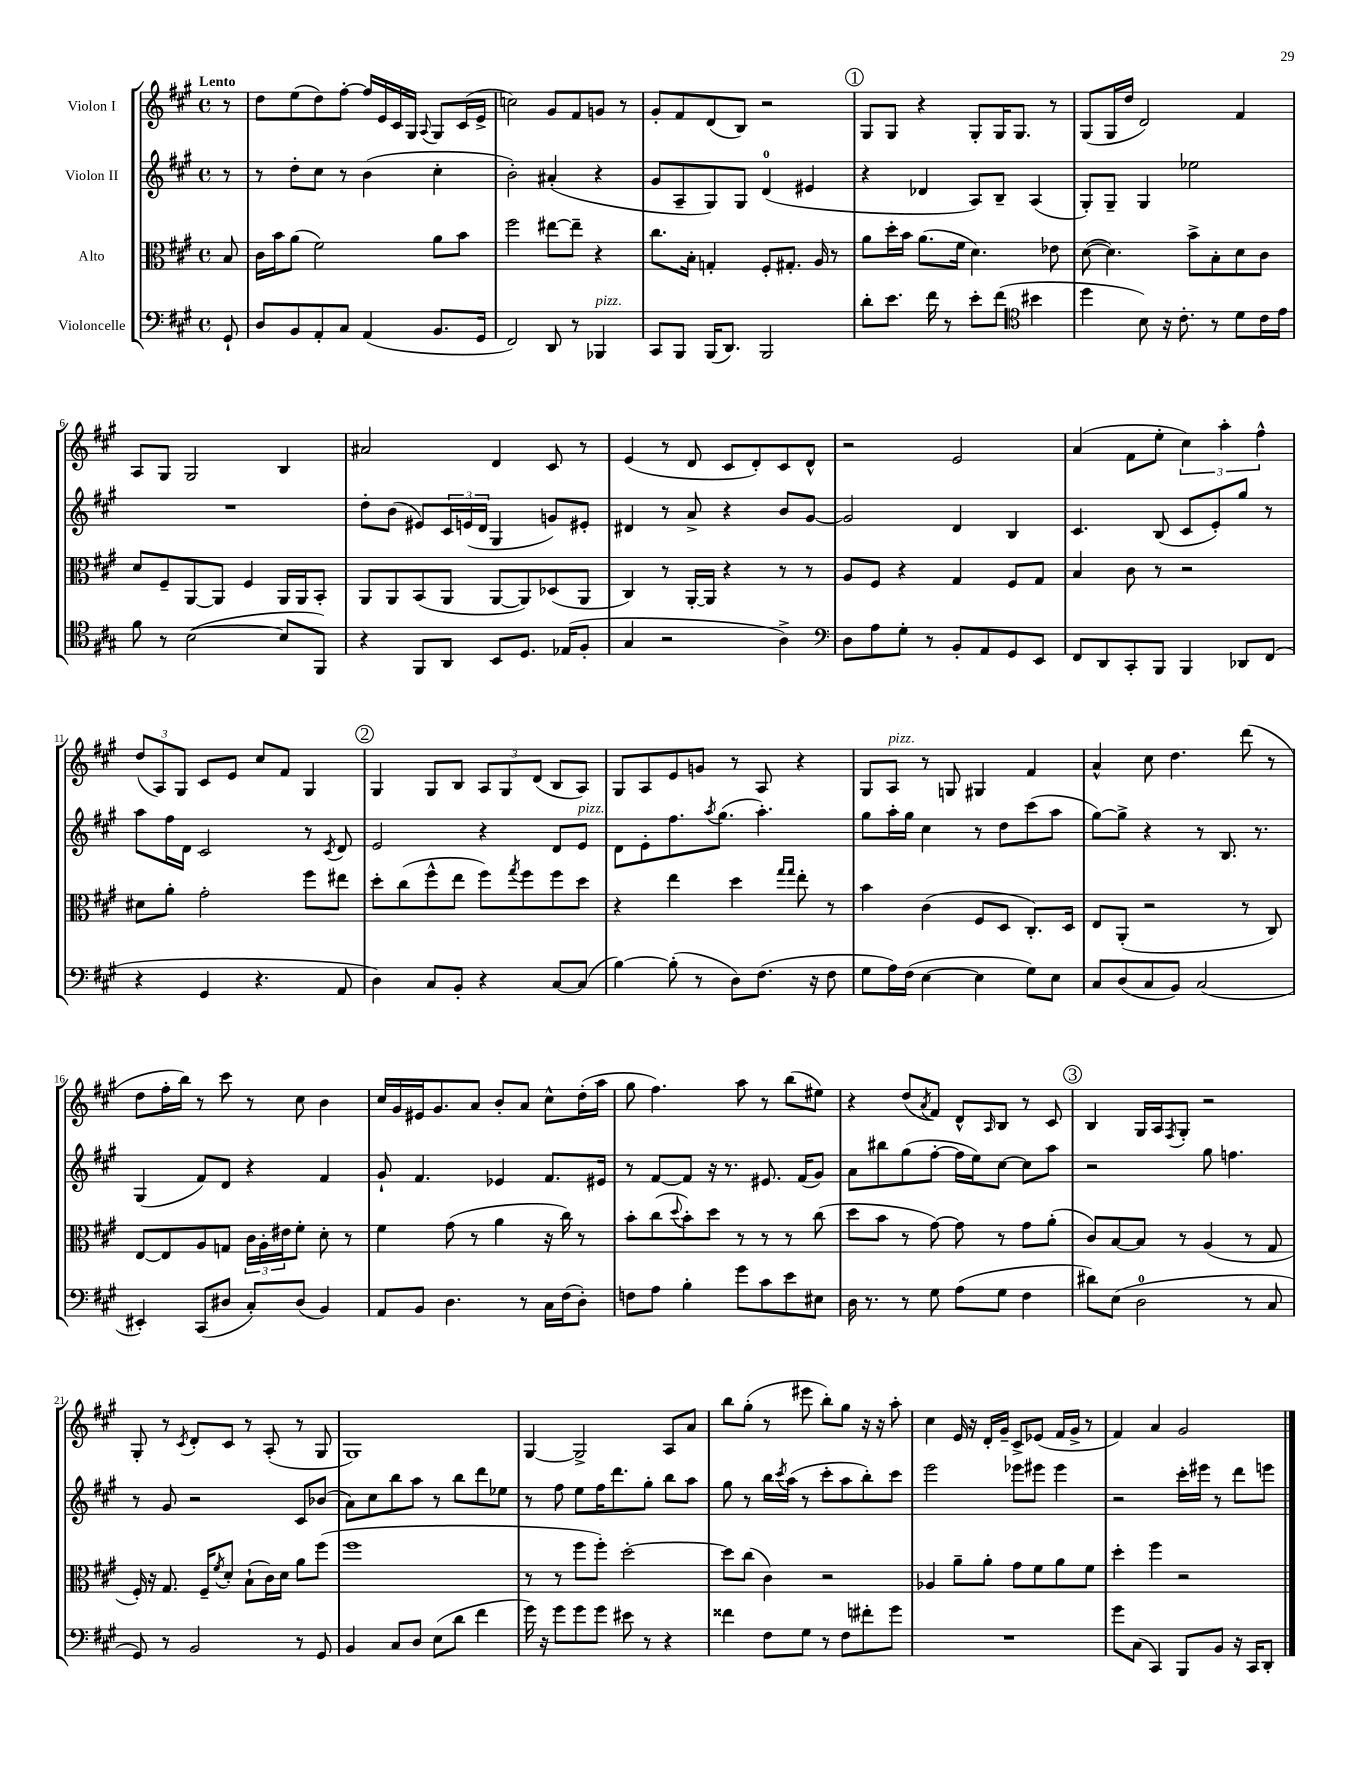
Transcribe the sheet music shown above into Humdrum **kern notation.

**kern	**kern	**kern	**kern
*staff4	*staff3	*staff2	*staff1
*clefF4	*clefC3	*clefG2	*clefG2
*k[f#c#g#]	*k[f#c#g#]	*k[f#c#g#]	*k[f#c#g#]
*M4/4	*M4/4	*M4/4	*M4/4
*met(c)	*met(c)	*met(c)	*met(c)
8GG#`	8B	8r	8r
=	=	=	=
8D	16c#	8r	8dd
.	16b	.	.
8BB	(8a	8dd'	(8ee
8AA'	2f#)	8cc#	8dd)
8C#	.	8r	[8ff#'
(4AA	.	(4b	16ff#]
.	.	.	16e
.	.	.	16c#
.	.	.	16G#
.	.	.	8qqA
8.BB	8a	4cc#'	8G#
.	8b	.	(16c#
16GG#	.	.	16e^
=	=	=	=
2FF#)	2ff#	2b')	2cc)
8DD	[8ee#	(4a#'	8g#
8r	8ee#~]	.	8f#
4BBB-	4r	4r	8g
.	.	.	8r
=	=	=	=
8CC#	8.cc#	8g#	8g#'
8BBB	.	8A~	8f#
.	16B'	.	.
(16BBB	4G'	8G#)	(8d
8.DD)	.	.	.
.	.	8G#	8B)
2BBB	8F#'	(4d	2r
.	8.G#'	.	.
.	.	4e#	.
.	16A	.	.
.	8r	.	.
=	=	=	=
8d'	8a	4r	8G#
8.e	16dd'	.	8G#
.	16b	.	.
.	(8.a	4d-	4r
16f#	.	.	.
8r	.	.	.
.	16f#	.	.
8e'	4.d)	8A)	8G#'
(8f#	.	8B~	16G#
.	.	.	8.G#
*clefC4	*	*	*
4b#	.	(4A	.
.	8e-	.	8r
=	=	=	=
4dd	([8d	8G#')	(8G#
.	4.d])	8G#~	16G#
.	.	.	16dd
8B)	.	4G#	2d)
16r	.	.	.
8.c#'	.	.	.
.	8b^	2ee-	.
8r	8B'	.	.
8d	8d	.	4f#
16c#	8c#	.	.
16e	.	.	.
=	=	=	=
8f#	8d	1r	8A
8r	8F#~	.	8G#
([2B	[8AA	.	2G#
.	8AA]	.	.
.	4F#	.	.
8B]	16AA	.	4B
.	16AA	.	.
8FF#)	8BB'	.	.
=	=	=	=
4r	8AA	8dd'	2a#
.	8AA	(8b	.
8FF#	(8BB	8e#)	.
8AA	8AA	24c#	.
.	.	(24e	.
.	.	24d	.
8BB	[8AA	4G#	4d
8.D	8AA])	.	.
.	(8D-	8g)	8c#
(16E-	.	.	.
8F#'	8AA	8e#'	8r
=	=	=	=
4G#	4C#)	4d#	(4e
2r	8r	8r	8r
.	[16AA'	8a^	8d
.	16AA]	.	.
.	4r	4r	8c#
.	.	.	8d')
4A^)	8r	8b	8c#
.	8r	[8g#	8d^^
=	=	=	=
*clefF4	*	*	*
8D	8A	2g#]	2r
8A	8F#	.	.
8G#'	4r	.	.
8r	.	.	.
8BB'	4G#	4d	2e
8AA	.	.	.
8GG#	8F#	4B	.
8EE	8G#	.	.
=	=	=	=
8FF#	4B	4.c#	(4a
8DD	.	.	.
8CC#'	8c#	.	8f#
8BBB	8r	(8B	8ee'
4BBB	2r	8c#	6cc#)
.	.	8e')	.
.	.	.	6aa'
8DD-	.	8gg#	.
.	.	.	6ff#^^
(8FF#	.	8r	.
=	=	=	=
4r	8d#	8aa	(12dd
.	.	.	12A)
.	8a'	16ff#	.
.	.	.	12G#
.	.	16d	.
4GG#	2g#'	2c#	8c#
.	.	.	8e
4.r	.	.	8cc#
.	.	.	8f#
.	8ff#	8r	4G#
.	.	8qc#	.
8AA	8ee#	8d	.
=	=	=	=
4D)	8dd'	2e	4G#
.	(8cc#	.	.
8C#	8ff#^^	.	8G#
8BB'	8ee	.	8B
4r	8ff#)	4r	12A
.	.	.	12G#
.	8qgg#	.	.
.	8ff#	.	.
.	.	.	(12d
[8C#	8ff#	8d	8B
(8C#]	8dd	8e	8A)
=	=	=	=
[4B)	4r	8d	8G#
.	.	8e'	8A
(8B']	4ee	8.ff#	8e
8r	.	.	8g
.	.	8qaa	.
.	.	(8.gg#	.
8D)	4dd	.	8r
(8.F#	.	4.aa')	8A
.	16qqgg#	.	.
.	16qqgg#	.	.
.	8ee'	.	4r
16r	.	.	.
8F#	8r	.	.
=	=	=	=
8G#	4b	8gg#	8G#
16A)	.	16aa'	8A
(16F#	.	16gg#	.
[4E	(4c#	4cc#	8r
.	.	.	8G
4E]	8F#	8r	4G#
.	8D	8dd	.
8G#)	8.C#')	(8ccc#	4f#
8E	.	8aa	.
.	16D	.	.
=	=	=	=
8C#	8E	[8gg#)	4a^^
(8D	(8AA'	8gg#^]	.
8C#	2r	4r	8cc#
8BB)	.	.	4.dd
(2C#	.	8r	.
.	.	8.B	.
.	8r	.	(8ddd
.	.	8.r	.
.	8C#)	.	8r
=	=	=	=
4EE#')	[8E	(4G#	8dd
.	8E]	.	16ff#'
.	.	.	16bb)
(8CC#	8A	8f#)	8r
8D#	8G	8d	8ccc#
8C#')	24c#	4r	8r
.	24A'	.	.
.	24e#	.	.
(8D#	8f#'	.	8cc#
4BB)	8d'	4f#	4b
.	8r	.	.
=	=	=	=
8AA	4f#	8g#`	16cc#
.	.	.	16g#
8BB	.	4.f#	16e#
.	.	.	8.g#
4.D	(8g#	.	.
.	8r	.	8a
.	4a	4e-	8b'
8r	.	.	8a
16C#	16r	8.f#	8cc#^^
(16F#	16cc#)	.	.
8D')	8r	.	(16dd'
.	.	16e#	16aa
=	=	=	=
8F	8b'	8r	8gg#
8A	(8cc#	[8f#	4.ff#)
.	8qqdd	.	.
4B'	8b')	8f#]	.
.	8dd	16r	.
.	.	8.r	.
8g#	8r	.	8aa
8c#	8r	8.e#	8r
8e	8r	.	(8bb
.	.	(16f#	.
8E#	(8cc#	8g#)	8ee#)
=	=	=	=
16D	8dd	8a	4r
8.r	.	.	.
.	8b	8bb#	.
8r	8r	(8gg#	(8dd
.	.	.	8qa
8G#	[8g#)	[8ff#'	8f#)
(8A	8g#]	16ff#]	8d^^
.	.	16ee)	.
.	.	.	16qqA
8G#	8r	[8cc#	8B
4F#	8g#	8cc#]	8r
.	(8a'	8aa	8c#
=	=	=	=
8d#)	8c#)	2r	4B
(8E	[8B	.	.
2D	8B]	.	16G#
.	.	.	16A
.	.	.	8qF#
.	8r	.	8G#'
.	(4A	8gg#	2r
.	.	4.ff	.
8r	8r	.	.
8C#	8G#	.	.
=	=	=	=
8GG#)	16F#')	8r	8G#'
.	16r	.	.
8r	8.G#	8g#	8r
.	.	.	8qc#
2BB	.	2r	8d'
.	16F#~	.	.
.	8qf#	.	.
.	8d'	.	8c#
.	(8B`	.	8r
.	16c#)	.	(8A'
.	16d	.	.
8r	8a	8c#	8r
8GG#	(8ff#	(8b-	8G#
=	=	=	=
4BB	1ff#	8a)	1G#)
.	.	8cc#	.
8C#	.	8bb	.
8D	.	8aa	.
(8E	.	8r	.
8d	.	8bb	.
4f#	.	8ddd	.
.	.	8ee-	.
=	=	=	=
16g#)	8r	8r	[4G#
16r	.	.	.
8g#	8r	8ff#	.
8g#	8ff#	8ee	2G#^]
8g#	8ff#')	16ff#	.
.	.	8.ddd	.
8e#	[2dd'	.	.
8r	.	8gg#'	.
4r	.	8bb	8A
.	.	8aa	8a
=	=	=	=
4f##	8dd]	8gg#	8bb
.	(8cc#	8r	(8gg#'
8F#	4c#)	16bb	8r
.	.	8qccc#	.
.	.	(16aa	.
8G#	.	8r	8eee#
8r	2r	8ccc#'	8bb')
8F#	.	8aa	8gg#
8f#'	.	8bb')	16r
.	.	.	16r
8g#	.	8ccc#	8aa'
=	=	=	=
1r	4A-	2eee	4cc#
.	8a~	.	16e
.	.	.	16r
.	8a'	.	16d'
.	.	.	16g#~
.	8g#	8eee-	8c#^
.	8f#	8eee#	(8e-
.	8a	4eee#	16f#
.	.	.	16g#^
.	8f#	.	8r
=	=	=	=
8g#	4dd'	2r	4f#)
(8C#	.	.	.
4CC#)	4ff#	.	4a
8BBB	2r	16ccc#'	2g#
.	.	16eee#	.
8BB	.	8r	.
16r	.	8ddd	.
16CC#	.	.	.
8DD'	.	8eee	.
==	==	==	==
*-	*-	*-	*-
